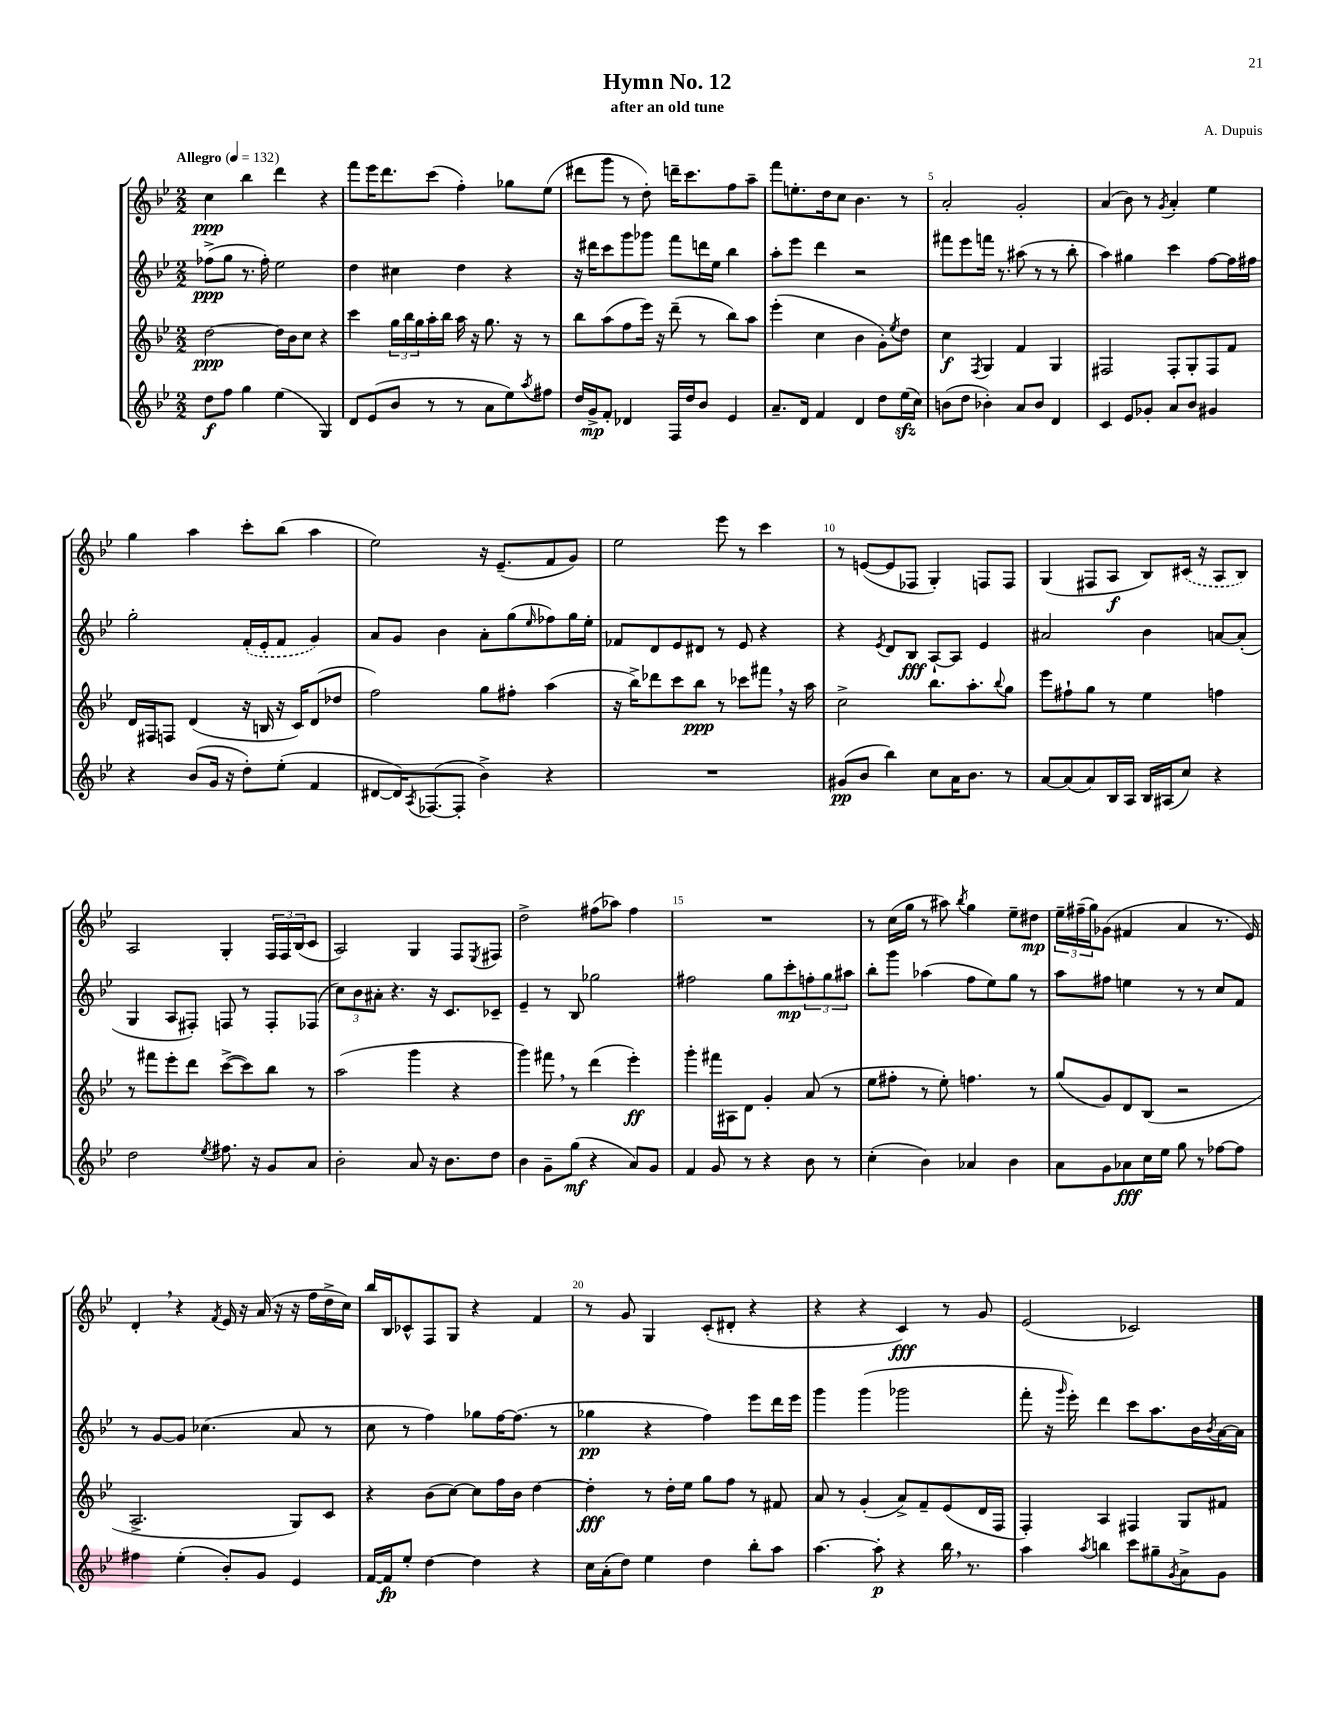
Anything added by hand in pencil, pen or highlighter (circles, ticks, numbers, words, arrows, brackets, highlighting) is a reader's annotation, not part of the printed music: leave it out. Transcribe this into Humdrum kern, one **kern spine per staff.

**kern	**dynam	**kern	**dynam	**kern	**dynam	**kern	**dynam
*part4	*part4	*part3	*part3	*part2	*part2	*part1	*part1
*staff4	*staff4	*staff3	*staff3	*staff2	*staff2	*staff1	*staff1
*clefG2	*	*clefG2	*	*clefG2	*	*clefG2	*
*k[b-e-]	*	*k[b-e-]	*	*k[b-e-]	*	*k[b-e-]	*
*M2/2	*	*M2/2	*	*M2/2	*	*M2/2	*
*MM132	*	*MM132	*	*MM132	*	*MM132	*
=1	=1	=1	=1	=1	=1	=1	=1
!	!	!	!	!	!	!LO:TX:a:B:t=Allegro	!
8dd\L	f	[2dd\	ppp	(8ff-X^\L	ppp	4cc\	ppp
8ff\J	.	.	.	8gg\J	.	.	.
4gg\	.	.	.	8.r	.	4bb-\	.
.	.	.	.	16ff-'\)	.	.	.
(4ee-\	.	16dd\LL]	.	2ee-\	.	4ddd\	.
.	.	16b-\J	.	.	.	.	.
.	.	8cc\J	.	.	.	.	.
4G/)	.	4r	.	.	.	4r	.
=2	=2	=2	=2	=2	=2	=2	=2
8d/L	.	4ccc\	.	4dd\	.	8fff\L	.
(8e-/	.	.	.	.	.	16eee-\K	.
.	.	.	.	.	.	8.ddd\	.
8b-/J	.	24gg\LL	.	4cc#X\	.	.	.
.	.	24bb-\	.	.	.	.	.
.	.	24gg\	.	.	.	.	.
8r	.	16aa'\	.	.	.	(8ccc\J	.
.	.	16bb-\JJ	.	.	.	.	.
8r	.	16aa\	.	4dd\	.	4ff'\)	.
.	.	16r	.	.	.	.	.
8a\L	.	8.gg\	.	.	.	.	.
8ee-\)	.	.	.	4r	.	8gg-X\L	.
.	.	16r	.	.	.	.	.
8qaa/	.	.	.	.	.	.	.
8ff#X\J	.	8r	.	.	.	(8ee-\J	.
=3	=3	=3	=3	=3	=3	=3	=3
16dd/LL	.	8bb-\L	.	16r	.	8ddd#X\L	.
16g^/J	mp	.	.	16ddd#X\KL	.	.	.
8f'/J	.	(8aa\	.	8ccc\	.	8ggg\J	.
4d-X/	.	8ff\	.	8ggg\	.	8r	.
.	.	16eee-\Jk)	.	8ggg-X\J	.	8dd'\)	.
.	.	16r	.	.	.	.	.
16F/LL	.	(8ddd~\	.	8fff\L	.	16dddn~\KL	.
16dd/J	.	.	.	.	.	8.ccc\	.
8b-/J	.	8r	.	16dddn\L	.	.	.
.	.	.	.	16ee-\JJ	.	.	.
4e-/	.	8bb-\L)	.	4bb-\	.	8ff\	.
.	.	8aa\J	.	.	.	8aa~\J	.
=4	=4	=4	=4	=4	=4	=4	=4
8.a~/L	.	(4eee-'\	.	8aa'\L	.	8fff\L	.
.	.	.	.	8eee-\J	.	8.een'\	.
16d/Jk	.	.	.	.	.	.	.
4f/	.	4cc\	.	4ddd\	.	.	.
.	.	.	.	.	.	16dd\k	.
.	.	.	.	.	.	8cc\J	.
4d/	.	4b-\	.	2r	.	4.b-\	.
8dd\L	.	8g'\L)	.	.	.	.	.
.	.	8qee-/	.	.	.	.	.
(16ee-zz\L	.	8dd\J	.	.	.	8r	.
16cc\JJ)	.	.	.	.	.	.	.
=5	=5	=5	=5	=5	=5	=5	=5
(8bn\L	.	4cc\	f	8fff#X\L	.	2a'/	.
8dd\J	.	.	.	8eee-\	.	.	.
.	.	8qF/	.	.	.	.	.
4b-X'\)	.	4G/	.	16fffn\Jk	.	.	.
.	.	.	.	8.r	.	.	.
8a/L	.	4f/	.	(8aa#X\	.	2g'/	.
8b-/J	.	.	.	8r	.	.	.
4d/	.	4G/	.	8r	.	.	.
.	.	.	.	8bb-'\	.	.	.
=6	=6	=6	=6	=6	=6	=6	=6
4c/	.	2F#X/	.	4aa\)	.	(4a/	.
8e-/L	.	.	.	4gg#X\	.	8b-\)	.
8g-X'/J	.	.	.	.	.	8r	.
.	.	.	.	.	.	8qg/	.
8a/L	.	8F#'/L	.	4ccc\	.	4a'/	.
8b-/J	.	8G'/	.	.	.	.	.
4g#X/	.	8F#/	.	[8ff\L	.	4ee-\	.
.	.	8f/J	.	16ff\L]	.	.	.
.	.	.	.	16ff#X\JJ	.	.	.
!!LO:LB:g=z
=7	=7	=7	=7	=7	=7	=7	=7
4r	.	16d/LL	.	2gg'\	.	4gg\	.
.	.	16F#X/J	.	.	.	.	.
.	.	8Fn/J	.	.	.	.	.
(8b-/L	.	(4d/	.	.	.	4aa\	.
16g/Jk	.	.	.	.	.	.	.
16r	.	.	.	.	.	.	.
8dd'\L)	.	16r	.	(16f'/LL	.	8ccc'\L	.
.	.	16Bn/	.	16e-'/J	.	.	.
(8ee-'\J	.	16r	.	8f/J	.	(8bb-\J	.
.	.	16c/KL)	.	.	.	.	.
4f/	.	(8d/	.	4g/)	.	4aa\	.
.	.	8dd-X/J	.	.	.	.	.
=8	=8	=8	=8	=8	=8	=8	=8
[8d#X/L	.	2ff\)	.	8a/L	.	2ee-\)	.
16d#/K])	.	.	.	8g/J	.	.	.
8qA/	.	.	.	.	.	.	.
([8.F-X/	.	.	.	.	.	.	.
.	.	.	.	4b-\	.	.	.
8F-'/J]	.	.	.	.	.	.	.
4b-^\)	.	8gg\L	.	8a'\L	.	16r	.
.	.	.	.	.	.	(8.e-~/L	.
.	.	8ff#X'\J	.	(8gg\	.	.	.
.	.	.	.	16qqee-/	.	.	.
4r	.	(4aa\	.	8ff-X\)	.	8f/	.
.	.	.	.	16gg\L	.	8g/J)	.
.	.	.	.	16ee-'\JJ	.	.	.
=9	=9	=9	=9	=9	=9	=9	=9
1r	.	16r	.	8f-X/L	.	2ee-\	.
.	.	16bb-^\KL)	.	.	.	.	.
.	.	8ddd-X\	.	8d/	.	.	.
.	.	8ccc\	.	8e-/	.	.	.
.	.	8bb-\J	ppp	8d#X/J	.	.	.
.	.	8r	.	8r	.	8eee-\	.
.	.	8ccc-X\L	.	8e-/	.	8r	.
.	.	8fff#X,\J	.	4r	.	4ccc\	.
.	.	16r	.	.	.	.	.
.	.	16aa\	.	.	.	.	.
=10	=10	=10	=10	=10	=10	=10	=10
(8g#X/L	pp	2cc^\	.	4r	.	8r	.
8b-/J	.	.	.	.	.	([8en/L	.
.	.	.	.	8qe-/	.	.	.
4bb-\)	.	.	.	8d/L	.	8e/]	.
.	.	.	.	8B-/J	fff	8F-X/J	.
8cc\L	.	8.bb-\L	.	[8A`/L	.	4G'/)	.
16a\K	.	.	.	8A/J]	.	.	.
8.b-\J	.	8.aa'\	.	.	.	.	.
.	.	.	.	4e-/	.	8Fn/L	.
.	.	8qqbb-/	.	.	.	.	.
8r	.	8gg\J	.	.	.	8F/J	.
=11	=11	=11	=11	=11	=11	=11	=11
[8a/L	.	8eee-\L	.	2a#X/	.	(4G/	.
(8a/]	.	8ff#X`\	.	.	.	.	.
8a/)	.	8gg\J	.	.	.	8F#X/L	.
16B-/L	.	8r	.	.	.	8A/J	f
16A/JJ	.	.	.	.	.	.	.
16B-/LL	.	4ee-\	.	4b-\	.	8B-/L)	.
(16A#X/J	.	.	.	.	.	.	.
8cc/J)	.	.	.	.	.	(16c#X/Jk	.
.	.	.	.	.	.	16r	.
4r	.	4ffn\	.	[8an/L	.	8A/L	.
.	.	.	.	(8a'/J]	.	8B-/J)	.
!!LO:LB:g=z
=12	=12	=12	=12	=12	=12	=12	=12
2dd\	.	8r	.	4G/	.	2A/	.
.	.	8fff#X\L	.	.	.	.	.
.	.	8eee-'\	.	8A/L	.	.	.
.	.	8ddd\J	.	8F#X'/J)	.	.	.
8qee-/	.	.	.	.	.	.	.
8.ff#X\	.	([8ccc^\L	.	8Fn/	.	4G'/	.
.	.	8ccc\])	.	8r	.	.	.
16r	.	.	.	.	.	.	.
8g/L	.	8bb-\J	.	8F'/L	.	24F/LL	.
.	.	.	.	.	.	24F/	.
.	.	.	.	.	.	(24B-/J	.
8a/J	.	8r	.	(8F-X/J	.	8c/J	.
=13	=13	=13	=13	=13	=13	=13	=13
2b-'\	.	(2aa\	.	12cc\L)	.	2A/)	.
.	.	.	.	12b-\	.	.	.
.	.	.	.	12a#X'\J	.	.	.
.	.	.	.	4.r	.	.	.
8a/	.	4ggg\	.	.	.	4G/	.
16r	.	.	.	16r	.	.	.
8.b-\L	.	.	.	8.c/L	.	.	.
.	.	4r	.	.	.	8F/L	.
.	.	.	.	.	.	8qE-/	.
8dd\J	.	.	.	8c-X~/J	.	8F#X/J	.
=14	=14	=14	=14	=14	=14	=14	=14
4b-\	.	4ggg\)	.	4e-~/	.	2dd^\	.
8g~\L	.	8fff#X,\	.	8r	.	.	.
(8gg\J	mf	8r	.	8B-/	.	.	.
4r	.	(4ddd\	.	2gg-X\	.	(8ff#X\L	.
.	.	.	.	.	.	8aa-X\J)	.
8a/L)	.	4eee-'\)	ff	.	.	4ff#\	.
8g/J	.	.	.	.	.	.	.
=15	=15	=15	=15	=15	=15	=15	=15
4f/	.	4ggg'\	.	2ff#X\	.	1r	.
8g/	.	16fff#X\LL	.	.	.	.	.
.	.	16A#X\J	.	.	.	.	.
8r	.	8d\J	.	.	.	.	.
4r	.	4g'/	.	8gg\L	.	.	.
.	.	.	.	8ccc'\	mp	.	.
8b-\	.	(8a/	.	12ffn'\	.	.	.
.	.	.	.	12gg\	.	.	.
8r	.	8r	.	.	.	.	.
.	.	.	.	12aa#X\J	.	.	.
=16	=16	=16	=16	=16	=16	=16	=16
(4cc'\	.	8ee-\L	.	8bb-'\L	.	8r	.
.	.	8ff#X'\J	.	8ggg\J	.	(16cc\LL	.
.	.	.	.	.	.	16gg\JJ	.
4b-\)	.	8r	.	(4aa-X\	.	8r	.
.	.	8ee-'\)	.	.	.	8aa#X\)	.
.	.	.	.	.	.	8qbb-/	.
4a-X/	.	4.ffn\	.	8ff\L	.	4gg\	.
.	.	.	.	8ee-\)	.	.	.
4b-\	.	.	.	8gg\J	.	8ee-~\L	.
.	.	8r	.	8r	.	8dd#X\J	mp
=17	=17	=17	=17	=17	=17	=17	=17
8a\L	.	(8gg/L	.	8aa\L	.	24ee-~\LL	.
.	.	.	.	.	.	(24ff#X~\	.
.	.	.	.	.	.	24gg\J)	.
8g\	.	8g/)	.	8ff#X\J	.	(8g-X\J	.
8a-X\	fff	8d/	.	4een\	.	4f#X/	.
16cc\L	.	(8B-/J	.	.	.	.	.
16ee-\JJ	.	.	.	.	.	.	.
8gg\	.	2r	.	8r	.	4a/	.
8r	.	.	.	8r	.	.	.
[8ff-X\L	.	.	.	8cc/L	.	8.r	.
8ff-\J]	.	.	.	8f/J	.	.	.
.	.	.	.	.	.	16e-/)	.
!!LO:LB:g=z
=18	=18	=18	=18	=18	=18	=18	=18
4ff#X\	.	2.A^/	.	8r	.	4d',/	.
.	.	.	.	[8g/L	.	.	.
(4ee-'\	.	.	.	8g/J]	.	4r	.
.	.	.	.	(4.cc-X\	.	.	.
.	.	.	.	.	.	8qf/	.
8b-'/L)	.	.	.	.	.	16e-/	.
.	.	.	.	.	.	16r	.
8g/J	.	.	.	.	.	(16a/	.
.	.	.	.	.	.	16r	.
4e-/	.	8G/L)	.	8a/	.	16r	.
.	.	.	.	.	.	16ff\LL	.
.	.	8c/J	.	8r	.	16dd^\	.
.	.	.	.	.	.	16cc\JJ)	.
=19	=19	=19	=19	=19	=19	=19	=19
[16f/LL	.	4r	.	8cc\	.	16bb-/LL	.
16f/J]	fp	.	.	.	.	16B-/J	.
8ee-'/J	.	.	.	8r	.	8c-X^^/	.
[4dd\	.	(8b-\L	.	4ff\)	.	8F/	.
.	.	[8cc\J)	.	.	.	8G/J	.
4dd\]	.	8cc\L]	.	8gg-X\L	.	4r	.
.	.	16ff\L	.	[16ff\K	.	.	.
.	.	16b-\JJ	.	(8.ff\J]	.	.	.
4r	.	[4dd\	.	.	.	4f/	.
.	.	.	.	8r	.	.	.
=20	=20	=20	=20	=20	=20	=20	=20
16cc\LL	.	4dd'\]	fff	4gg-X\	pp	8r	.
(16a'\J	.	.	.	.	.	.	.
8dd\J)	.	.	.	.	.	8g/	.
4ee-\	.	8r	.	4r	.	4G/	.
.	.	16dd'\LL	.	.	.	.	.
.	.	16ee-\JJ	.	.	.	.	.
4dd\	.	8gg\L	.	4ff\)	.	(8c'/L	.
.	.	8ff\J	.	.	.	8d#X'/J	.
8bb-'\L	.	8r	.	8eee-\L	.	4r	.
8aa\J	.	8f#X/	.	16ddd\L	.	.	.
.	.	.	.	16eee-\JJ	.	.	.
=21	=21	=21	=21	=21	=21	=21	=21
[4.aa\	.	8a/	.	4ggg\	.	4r	.
.	.	8r	.	.	.	.	.
.	.	(4g'/	.	(4ggg\	.	4r	.
8aa'\]	p	.	.	.	.	.	.
4r	.	8a^/L)	.	2ggg-X\	.	4c/)	fff
.	.	8f~/	.	.	.	.	.
16bb-,\	.	(8e-/	.	.	.	8r	.
8.r	.	.	.	.	.	.	.
.	.	16d/L	.	.	.	8g/	.
.	.	16F/JJ	.	.	.	.	.
=22	=22	=22	=22	=22	=22	=22	=22
4aa\	.	4F'/)	.	8fff'\	.	(2e-/	.
.	.	.	.	16r	.	.	.
.	.	.	.	16qqggg/	.	.	.
.	.	.	.	16eee-'\)	.	.	.
8qaa/	.	.	.	.	.	.	.
4bbn\	.	4A/	.	4ddd\	.	.	.
8ccc\L	.	4F#X/	.	8ccc\L	.	2c-X/)	.
8gg#X~\	.	.	.	8.aa\	.	.	.
8qg/	.	.	.	.	.	.	.
8a^\	.	8G/L	.	.	.	.	.
.	.	.	.	16b-\L	.	.	.
.	.	.	.	8qb-/	.	.	.
8g\J	.	8f#X/J	.	[16a\	.	.	.
.	.	.	.	16a\JJ]	.	.	.
==	==	==	==	==	==	==	==
*-	*-	*-	*-	*-	*-	*-	*-
